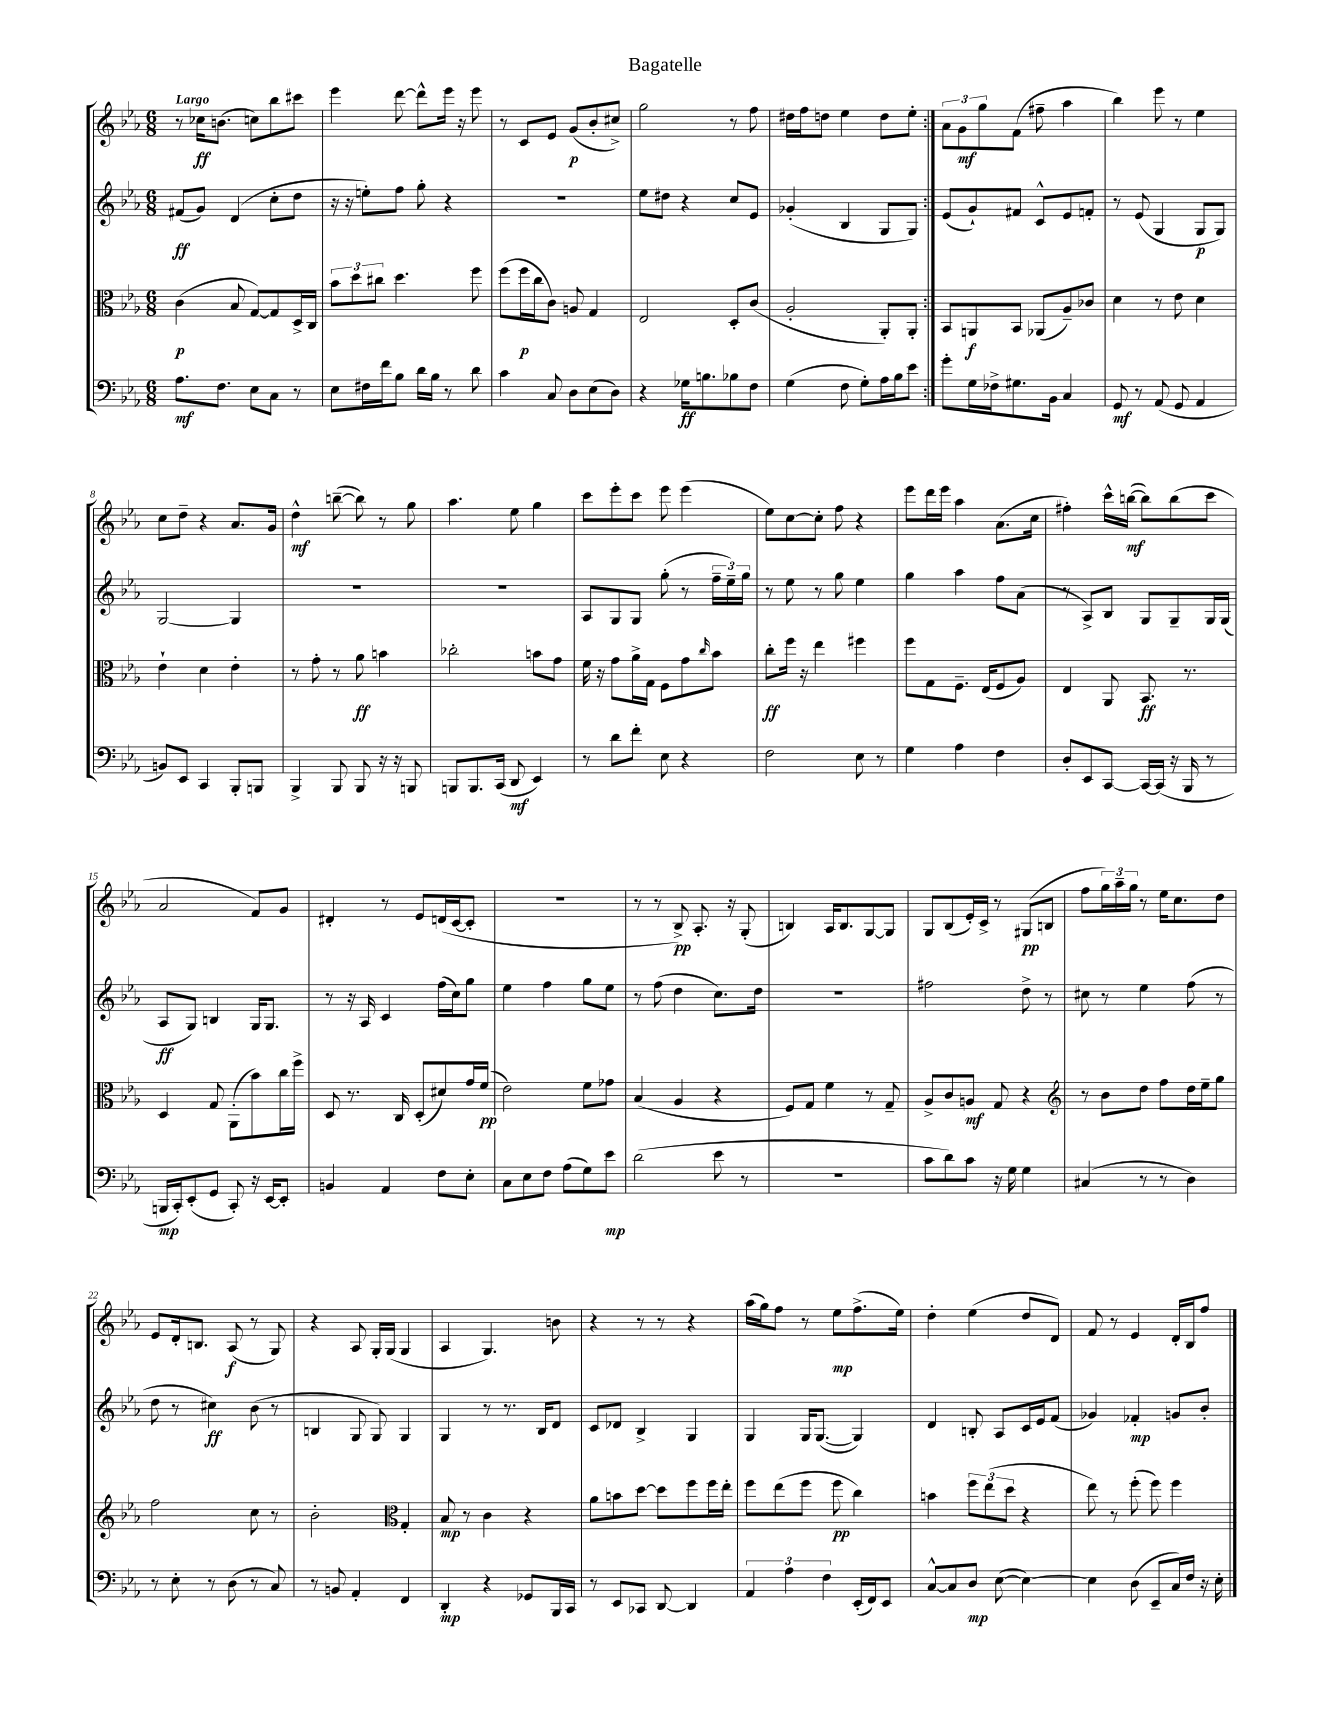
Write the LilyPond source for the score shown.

\header { title = "Bagatelle" }
<<
\new StaffGroup <<
\new Staff = "s0" {
    \clef treble \key ees \major \numericTimeSignature \time 6/8 \tempo "Largo"
    \repeat volta 2 { r8 ces''16\ff b'8.( c''8) bes''8 cis'''8 |
    ees'''4 d'''8~ d'''8-^ ees'''16 r16 ees'''8 |
    r8 c'8 ees'8 g'8\p( bes'8-. cis''8->) |
    g''2 r8 f''8 |
    dis''16 f''16 d''8 ees''4 d''8 ees''8-. | }
    \tuplet 3/2 { aes'8 g'8\mf g''8 } f'8( fis''8-- aes''4 |
    bes''4) ees'''8 r8 ees''4 |
    c''8 d''8-- r4 aes'8. g'16 |
    d''4-^\mf b''8~--( b''8) r8 g''8 |
    aes''4. ees''8 g''4 |
    c'''8 ees'''8-. c'''8 ees'''8 ees'''4( |
    ees''8) c''8~ c''8-. f''8 r4 |
    ees'''8 d'''16 ees'''16 aes''4 aes'8.( c''16 |
    fis''4-.) c'''16-^ b''16~\mf( b''8) b''8( c'''8 |
    aes'2 f'8) g'8 |
    dis'4-. r8 ees'8 d'16( c'16~ c'8-. |
    R2. |
    r8 r8 bes8->\pp) aes8.-. r16 g8-.( |
    b4) aes16 b8. g8~ g8 |
    g8 bes8( ees'16-.) c'16-> r8 gis8\pp( b8 |
    f''8 \tuplet 3/2 { g''16) aes''16-- g''16 } r8 ees''16 c''8. d''8 |
    ees'8 d'16-. b8. aes8\f( r8 g8) |
    r4 aes8 g16-. g16( g4 |
    aes4 g4.) b'8 |
    r4 r8 r8 r4 |
    aes''16( g''16) f''8 r8 ees''8\mp f''8.->( ees''16) |
    d''4-. ees''4( d''8 d'8) |
    f'8 r8 ees'4 d'16-. bes16 f''8 \bar "|." |
}
\new Staff = "s1" {
    \clef treble \key ees \major \numericTimeSignature \time 6/8
    \repeat volta 2 { fis'8\ff( g'8) d'4( c''8-. d''8 |
    r16 r16 e''8-.) f''8 g''8-. r4 |
    R2. |
    ees''8 dis''8 r4 c''8 ees'8 |
    ges'4-.( bes4 g8 g8) | }
    ees'8( g'8-!) fis'8 c'8-^ ees'8 f'8-. |
    r8 ees'8( g4 g8\p g8) |
    g2~ g4 |
    R2. |
    R2. |
    aes8 g8 g8 g''8-.( r8 \tuplet 3/2 { f''16-- ees''16--) g''16 } |
    r8 ees''8 r8 g''8 ees''4 |
    g''4 aes''4 f''8 aes'8( |
    r8 aes8->) bes8 g8 g8-- g16 g16( |
    aes8\ff g8) b4 g16 g8. |
    r8 r16 aes16 c'4 f''16( c''16) g''8 |
    ees''4 f''4 g''8 ees''8 |
    r8 f''8( d''4 c''8.) d''16 |
    R2. |
    fis''2 d''8-> r8 |
    cis''8 r8 ees''4 f''8( r8 |
    d''8 r8 cis''4\ff) bes'8( r8 |
    b4 g8 g8) g4 |
    g4 r8 r8. bes16 d'8 |
    c'8 des'8 bes4-> g4 |
    g4 g16 g8.~( g4) |
    d'4 b8-. aes8 c'16 ees'16 f'8( |
    ges'4) fes'4-.\mp g'8 bes'8-. \bar "|." |
}
\new Staff = "s2" {
    \clef alto \key ees \major \numericTimeSignature \time 6/8
    \repeat volta 2 { c'4\p( bes8 g8~) g8 d16-> c16 |
    \tuplet 3/2 { bes'8 d''8 cis''8 } d''4. f''8 |
    f''8( f''16\p c''16 c'8) a8 g4 |
    ees2 d8-. c'8( |
    aes2-. aes,8-.) aes,8-. | }
    bes,8 a,8\f bes,8 aes,8( aes8--) ces'8 |
    d'4 r8 ees'8 d'4 |
    ees'4-! d'4 ees'4-. |
    r8 g'8-. r8 aes'8\ff b'4 |
    ces''2-. b'8 g'8 |
    f'16 r16 g'8 aes'16-> g16 f8 g'8 \grace { c''16 } bes'8 |
    c''8-.\ff f''16 r16 ees''4 fis''4 |
    f''8 g8 f8.-- ees16( f8 aes8) |
    ees4 aes,8 bes,8.\ff r8. |
    d4 g8 aes,8-.( bes'8) c''16 f''16-> |
    d8 r8. c16 d8-.( dis'8) g'16 f'16\pp( |
    ees'2) f'8 ges'8 |
    bes4( aes4 r4 |
    f8) g8 f'4 r8 g8-- |
    aes8-> c'8 a8\mf g8 r4 |
    \clef treble r8 bes'8 d''8 f''8 d''16 ees''16-- g''8 |
    f''2 c''8 r8 |
    bes'2-. \clef alto g4-. |
    bes8\mp r8 c'4 r4 |
    aes'8 b'8 d''8~ d''8 f''8 f''16 ees''16-. |
    f''8 ees''8( f''8 f''8\pp c''4) |
    b'4 \tuplet 3/2 { f''8 ees''8( d''8 } r4 |
    ees''8) r8 f''8-.( f''8) f''4 \bar "|." |
}
\new Staff = "s3" {
    \clef bass \key ees \major \numericTimeSignature \time 6/8
    \repeat volta 2 { aes8.\mf f8. ees8 c8 r8 |
    ees8 fis16 f'16 bes8 d'16 bes16 r8 d'8 |
    c'4 c8 d8 ees8( d8) |
    r4 ges16\ff b8. bes8 f8 |
    g4( f8 g8-.) aes16 bes16 ees'8 | }
    g'8-. g16 fes16-> gis8. bes,16 c4 |
    g,8\mf r8 aes,8( g,8 aes,4 |
    b,8) ees,8 c,4 bes,,8-. b,,8 |
    bes,,4-> bes,,8 bes,,8 r16 r16 b,,8 |
    b,,8 b,,8. c,16( d,8\mf ees,4) |
    r8 d'8 f'8-. ees8 r4 |
    f2 ees8 r8 |
    g4 aes4 f4 |
    d8-. ees,8 c,8~ c,16~ c,16( r16 bes,,16 r8 |
    b,,16\mp c,16-.) ees,8-.( g,8 c,8-.) r16 ees,16~ ees,8-. |
    b,4 aes,4 f8 ees8-. |
    c8 ees8 f8 aes8( g8) ees'8\mp |
    d'2( ees'8 r8 |
    R2. |
    c'8 d'8) c'8 r16 g16 g4 |
    cis4( r8 r8 d4) |
    r8 ees8-. r8 d8( r8 c8) |
    r8 b,8 aes,4-. f,4 |
    d,4-.\mp r4 ges,8 bes,,16 c,16 |
    r8 ees,8 ces,8 d,8~ d,4 |
    \tuplet 3/2 { aes,4 aes4 f4 } ees,16-.( f,16) ees,8 |
    c8~-^ c8 d8\mp ees8~( ees4~) |
    ees4 d8( ees,8-- c16) f16 r16 ees16-. \bar "|." |
}
>>
>>
